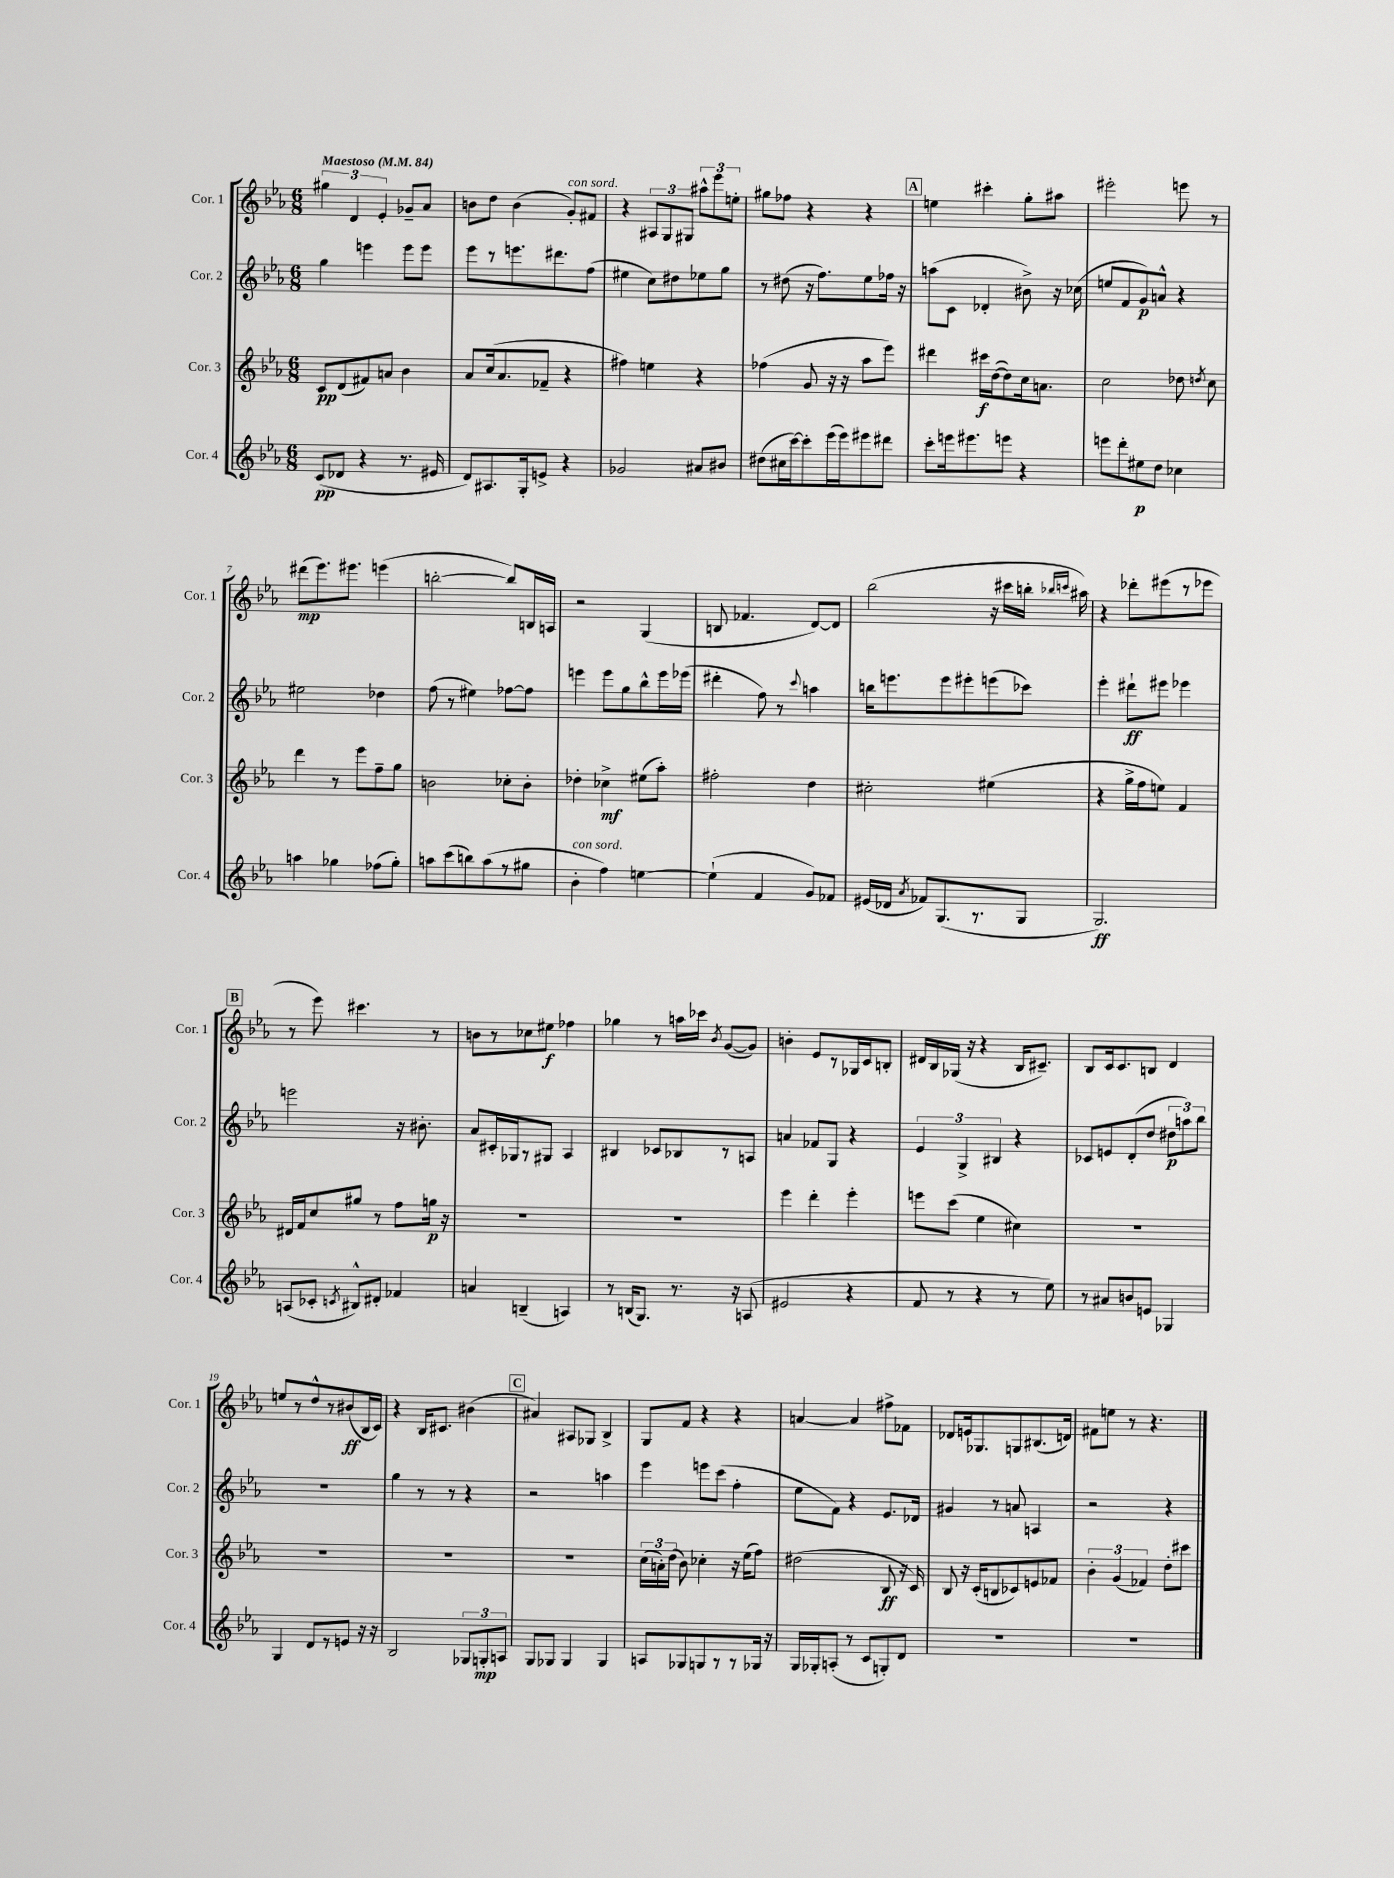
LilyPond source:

<<
\new StaffGroup <<
\new Staff = "s0" \with { instrumentName = "Cor. 1" shortInstrumentName = "Cor. 1" } {
    \clef treble \key ees \major \numericTimeSignature \time 6/8 \tempo "Maestoso" 4 = 84
    \autoBeamOff \tuplet 3/2 { gis''4 d'4 ees'4-. } ges'8[-- aes'8] |
    b'8[ d''8] b'4( g'8[-.^\markup { \italic "con sord." }) fis'8] |
    r4 \tuplet 3/2 { ais8[ g8 gis8] } \tuplet 3/2 { ais''8[-^ ees'''8 e''8]-. } |
    gis''8[ fes''8] r4 r4 |
    \mark \markup { \box "A" } e''4 cis'''4-. g''8[-. ais''8] |
    eis'''2-. e'''8 r8 |
    dis'''8[\mp( ees'''8.) eis'''8.] e'''4( |
    b''2~-. b''8[) b16 a16] |
    r2 g4( |
    b8 fes'4. d'8[~) d'8] |
    bes''2( r16 cis'''16[ b''16]-. \grace { bes''16[ c'''16] } ais''16) |
    r4 des'''8[-. eis'''8( r8 ees'''8] |
    \mark \markup { \box "B" } r8 ees'''8) cis'''4. r8 |
    b'8[ r8 ces''8 eis''8]\f fes''4 |
    ges''4 r8 a''16[ ces'''16] \acciaccatura { bes'8 } g'8[~( g'8]) |
    b'4-. ees'8[ r8 ges16 c'16 b8]-. |
    dis'16[ bes16 ges16]( r16 r4 bes16[ cis'8.]--) |
    bes8[ c'16 c'8. b8] d'4 |
    e''8[ r8 d''8-^ r8 bis'8\ff( bes16 c'16]) |
    r4 bes16[ cis'8.] bis'4( |
    \mark \markup { \box "C" } ais'4) ais8[ ges8] bes4-> |
    g8[ f'8] r4 r4 |
    a'4~ a'4 fis''8[-> fes'8] |
    des'8[ e'16 ges8. g8 bis8.( d'16]) |
    fis'8[ e''8] r8 r4. \bar "|." |
}
\new Staff = "s1" \with { instrumentName = "Cor. 2" shortInstrumentName = "Cor. 2" } {
    \clef treble \key ees \major \numericTimeSignature \time 6/8
    \autoBeamOff g''4 e'''4 e'''8[ e'''8] |
    ees'''8[ r8 e'''8. dis'''8. f''8]( |
    eis''4 c''8[) dis''8 ees''8 g''8] |
    r8 dis''8( r16 f''8.[) ees''8 fes''16] r16 |
    \mark \markup { \box "A" } a''8[( c'8] des'4-. bis'8->) r16 ces''16( |
    e''8[ f'8 g'8\p) a'8]-^ r4 |
    eis''2 des''4 |
    f''8( r8 eis''4) fes''8[~ fes''8] |
    e'''4 e'''8[ g''8 bes''8-^ e'''16 ees'''16]( |
    dis'''4-. f''8) r8 \appoggiatura { c'''8 } a''4 |
    b''16[ e'''8. e'''8 eis'''8-. e'''8( ces'''8]) |
    ees'''4-. dis'''8[-!\ff eis'''8] ees'''4 |
    \mark \markup { \box "B" } e'''2 r16 bis'8.-. |
    aes'8[ cis'16-. ges16 r8 gis8] aes4 |
    bis4 ces'8[ bes8 r8 a8] |
    a'4 fes'8[ g8] r4 |
    \tuplet 3/2 { ees'4 g4-> bis4 } r4 |
    ces'8[ e'8 d'8-.( d''8] \tuplet 3/2 { dis''8[\p a''8) bes''8] } |
    R2. |
    g''4 r8 r8 r4 |
    \mark \markup { \box "C" } r2 a''4 |
    ees'''4 e'''8[ c'''8]( f''4-. |
    ees''8[ f'8]) r4 ees'8.[ des'16] |
    gis'4 r8 a'8 a4 |
    r2 r4 \bar "|." |
}
\new Staff = "s2" \with { instrumentName = "Cor. 3" shortInstrumentName = "Cor. 3" } {
    \clef treble \key ees \major \numericTimeSignature \time 6/8
    \autoBeamOff c'8[\pp d'8( fis'8) a'8] bes'4 |
    aes'8[ c''16( aes'8. fes'8]-- r4 |
    fis''4) e''4 r4 |
    fes''4( g'8 r16 r16 aes''8[ ees'''8]) |
    \mark \markup { \box "A" } dis'''4 cis'''16[\f d''16~( d''8) c''16 a'8.] |
    c''2 des''8 \acciaccatura { d''8 } c''8 |
    d'''4 r8 ees'''8[ f''8-- g''8] |
    b'2 ces''8[-. b'8]-. |
    des''4-. ces''4->\mf eis''8[( aes''8]-.) |
    fis''2-. d''4 |
    cis''2-. eis''4( |
    r4 g''16[-> f''16 e''8]) f'4 |
    \mark \markup { \box "B" } dis'16[ f'16 c''8 gis''8] r8 f''8[ g''16]\p r16 |
    R2. |
    R2. |
    ees'''4 d'''4-. ees'''4-. |
    e'''8[ c'''8]( ees''4 cis''4) |
    R2. |
    R2. |
    R2. |
    \mark \markup { \box "C" } R2. |
    \tuplet 3/2 { c''16[( a'16-.) d''16]( } bes'8) ces''4-. r16 ees''16[( f''8]) |
    dis''2( bes8\ff r16 c'16) |
    bes8 r16 c'16[-.( b8 ces'8) e'8 fes'8] |
    \tuplet 3/2 { bes'4-. g'4( fes'4) } d''8[-. cis'''8] \bar "|." |
}
\new Staff = "s3" \with { instrumentName = "Cor. 4" shortInstrumentName = "Cor. 4" } {
    \clef treble \key ees \major \numericTimeSignature \time 6/8
    \autoBeamOff c'8[\pp( des'8] r4 r8. eis'16 |
    d'8[) ais8. g16-. e'8]-> r4 |
    ges'2 ais'8[ bis'8] |
    dis''8[( cis''16 c'''16~) c'''8-. ees'''16( ees'''16) eis'''8 dis'''8] |
    \mark \markup { \box "A" } c'''8[-. e'''16 eis'''8. e'''8] r4 |
    e'''8[ d'''8-. eis''8\p d''8] ces''4 |
    a''4 ges''4 fes''8[( ges''8]-.) |
    a''8[ c'''8( b''8) a''8( r8 gis''8] |
    bes'4-.^\markup { \italic "con sord." } f''4) e''4~ |
    e''4-!( f'4 g'8[) fes'8] |
    eis'16[( des'16] \acciaccatura { aes'8 } fes'8[) g8.( r8. g8] |
    g2.\ff) |
    \mark \markup { \box "B" } a8[( ces'8]-. \acciaccatura { c'8 } bis8[-^) dis'8]-. fes'4 |
    a'4 b4--( a4) |
    r8 b16[( g8.]) r8. r16 a8( |
    eis'2 r4 |
    f'8 r8 r4 r8 ees''8) |
    r8 ais'8[ b'8 e'8] ges4 |
    g4 d'8[ r8 e'8] r16 r16 |
    bes2 \tuplet 3/2 { ges8[ g8-.\mp a8] } |
    \mark \markup { \box "C" } g8[ ges8] ges4 ges4 |
    a8[ ges8 g8 r8 r8 ges16] r16 |
    g16[ ges16-. a8]-.( r8 c'8[ g8-.) d'8] |
    R2. |
    R2. \bar "|." |
}
>>
>>
